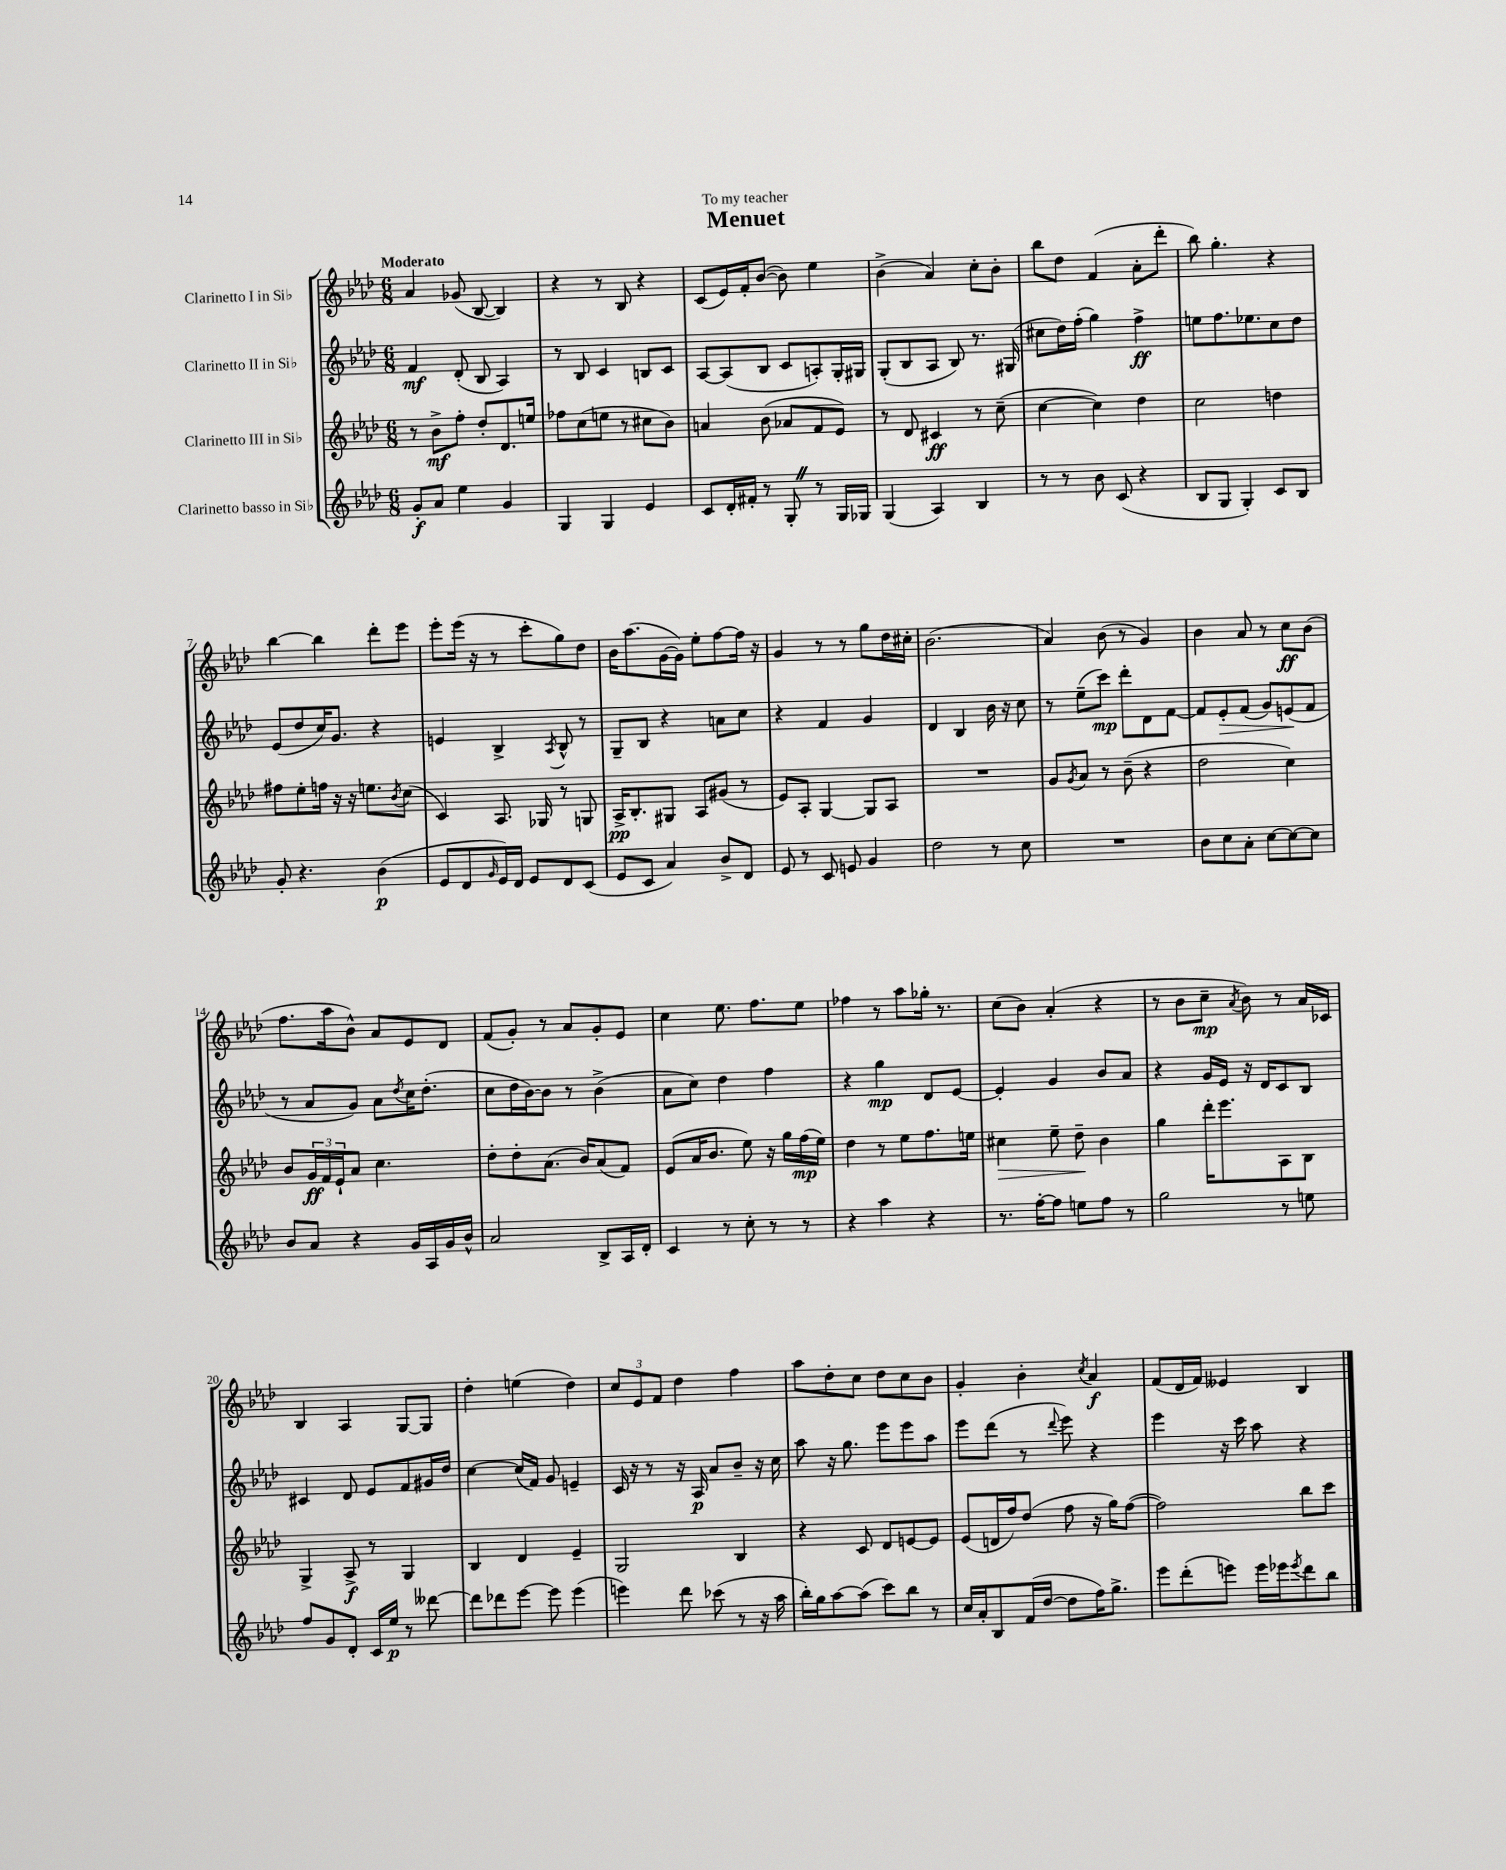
\header { title = "Menuet" dedication = "To my teacher" }
<<
\new StaffGroup <<
\new Staff = "s0" \with { instrumentName = "Clarinetto I in Sib" } {
    \clef treble \key aes \major \numericTimeSignature \time 6/8 \tempo "Moderato"
    aes'4 ges'8( bes8~ bes4) |
    r4 r8 bes8 r4 |
    c'8( ees'16) f'16-. bes'8~( bes'8) ees''4 |
    bes'4->( aes'4) c''8-. bes'8-. |
    bes''8 des''8 f'4( aes'8-. des'''8-. |
    bes''8) g''4.-. r4 |
    bes''4~ bes''4 des'''8-. ees'''8 |
    ees'''8-. ees'''16( r16 r8 c'''8-. g''8) des''8 |
    bes'16 aes''8.( g'16~ g'16) ees''8-. f''8~ f''16 r16 |
    g'4 r8 r8 g''8 des''16 cis''16-. |
    bes'2.( |
    aes'4) bes'8( r8 g'4) |
    bes'4 aes'8 r8 c''8\ff bes'8( |
    f''8. aes''16 bes'8-^) aes'8 ees'8 des'8 |
    f'8( g'8-.) r8 aes'8 g'8-. ees'8 |
    c''4 ees''8. f''8. ees''8 |
    fes''4 r8 aes''8 ges''16-. r8. |
    c''8( bes'8) aes'4-.( r4 |
    r8 bes'8 c''8--\mp \acciaccatura { aes'8 } bes'8) r8 aes'16 ces'16 |
    bes4 aes4 g8~ g8 |
    des''4-. e''4( des''4) |
    \tuplet 3/2 { c''8 ees'8 f'8 } des''4 f''4 |
    aes''8 des''8-. c''8 des''8 c''8 bes'8 |
    g'4-. bes'4-. \acciaccatura { c''8 } aes'4\f |
    f'8( des'16 f'16) eeses'4 bes4 \bar "|." |
}
\new Staff = "s1" \with { instrumentName = "Clarinetto II in Sib" } {
    \clef treble \key aes \major \numericTimeSignature \time 6/8
    f'4\mf des'8-.( bes8 aes4) |
    r8 bes8 c'4 b8 c'8 |
    aes8~ aes8( bes8 c'8 a8-.) g16-. gis16 |
    g8-.( bes8 aes8 bes8) r8. gis16( |
    cis''8 des''16) f''16-.( g''4) f''4->\ff |
    e''8 f''8. ees''8. c''8 des''8 |
    ees'8( des''8 c''16) g'8. r4 |
    e'4 bes4-> \acciaccatura { aes8 } bes8-^ r8 |
    g8-- bes8 r4 a'8 c''8 |
    r4 f'4 g'4 |
    des'4 bes4 bes'16 r16 c''8 |
    r8 ees''8--( c'''8\mp) des'''8-. des'8 f'8~ |
    f'8 ees'8-.\> f'8( g'8) e'8\!( f'8 |
    r8 aes'8 g'8) aes'8 \acciaccatura { des''8 } c''16 des''8.-.( |
    c''8 des''16 bes'16~) bes'8 r8 bes'4->( |
    aes'8 c''8) des''4 f''4 |
    r4 g''4\mp des'8 ees'8~ |
    ees'4-. g'4 bes'8 aes'8 |
    r4 g'16 ees'16 r16 des'16 c'8 bes8 |
    cis'4 des'8 ees'8 f'8 gis'16 des''16 |
    c''4~ c''16( f'16) g'8 e'4-- |
    c'16 r16 r8 r16 aes16\p aes'8 bes'8-- r16 c''16 |
    aes''8 r16 g''8. ees'''8 ees'''8 aes''8 |
    ees'''8 des'''8( r8 \appoggiatura { des'''8 } ees'''8) r4 |
    ees'''4 r16 c'''16 aes''8 r4 \bar "|." |
}
\new Staff = "s2" \with { instrumentName = "Clarinetto III in Sib" } {
    \clef treble \key aes \major \numericTimeSignature \time 6/8
    r8 bes'8->\mf f''8-. des''8-. des'8. e''16 |
    fes''8 c''8( e''8 r8 cis''8 bes'8) |
    a'4 bes'8( aes'8 f'8 ees'8) |
    r8 des'8 cis'4\ff r8 c''8--( |
    c''4~ c''4) des''4 |
    c''2 d''4 |
    fis''8 ees''8-. f''16 r16 r16 e''8. \acciaccatura { bes'8 } c''8( |
    c'4) aes8. ges16 r8 g8 |
    aes16->\pp bes8.-. gis8 aes8 gis'8( r8 |
    ees'8) aes8-. g4~ g8 aes8 |
    R2. |
    g'8 \acciaccatura { g'8 } aes'8 r8 bes'8--( r4 |
    des''2 c''4) |
    bes'8 \tuplet 3/2 { g'16\ff f'16 ees'16-! } aes'8 c''4. |
    des''8-. des''8-. aes'8.( bes'16) aes'8( f'8) |
    ees'8( aes'16 bes'8. ees''8) r16 g''16 f''16\mp( ees''16) |
    des''4 r8 ees''8 f''8. e''16 |
    cis''4\> ees''8-- des''8--\! bes'4 |
    g''4 des'''16-. ees'''8. aes8 bes8 |
    g4-> aes8->\f r8 g4 |
    bes4 des'4 ees'4-- |
    g2 bes4 |
    r4 c'8 des'8 e'8~ e'8 |
    ees'8( d'16 f''16) des''8( f''8 r16 g''16) f''8~( |
    f''2) bes''8 c'''8 \bar "|." |
}
\new Staff = "s3" \with { instrumentName = "Clarinetto basso in Sib" } {
    \clef treble \key aes \major \numericTimeSignature \time 6/8
    g'8-.\f aes'8 ees''4 g'4 |
    g4 g4 ees'4 |
    c'8 des'16-. fis'16-. r8 g8-. \once \override BreathingSign.text = \markup { \musicglyph "scripts.caesura.straight" } \breathe r8 g16 ges16 |
    g4( aes4) bes4 |
    r8 r8 bes'8 c'8( r4 |
    bes8 g8 g4-.) c'8 bes8 |
    g'8-. r4. bes'4\p( |
    ees'8 des'8 \grace { g'16 } ees'16) des'16 ees'8 des'8 c'8( |
    ees'8 c'8 aes'4) bes'8-> des'8 |
    ees'8 r8 c'8 e'8 g'4 |
    des''2 r8 c''8 |
    R2. |
    bes'8 c''8 aes'8-. c''8~ c''8~ c''8 |
    bes'8 aes'8 r4 g'16 aes16 g'16 bes'16-^ |
    aes'2 bes8-> aes16 des'16-. |
    c'4 r8 c''8-. r8 r8 |
    r4 aes''4 r4 |
    r8. f''16~-. f''8 e''8 f''8 r8 |
    g''2 r8 e''8 |
    f''8 g'8 des'8-. c'16 ees''16\p r8 deses'''8~ |
    deses'''8 des'''8 ees'''8~ ees'''8 ees'''4( |
    e'''4) des'''8 ces'''8( r8 r16 aes''16 |
    bes''16-.) g''16 aes''8~ aes''8( c'''8) bes''8 r8 |
    c''16 aes'16-. bes8 f'16( des''16~ des''8 f''16) g''8.-> |
    ees'''8 des'''8-.( e'''8) e'''16 ees'''16 \acciaccatura { ees'''8 } des'''8 bes''8 \bar "|." |
}
>>
>>
